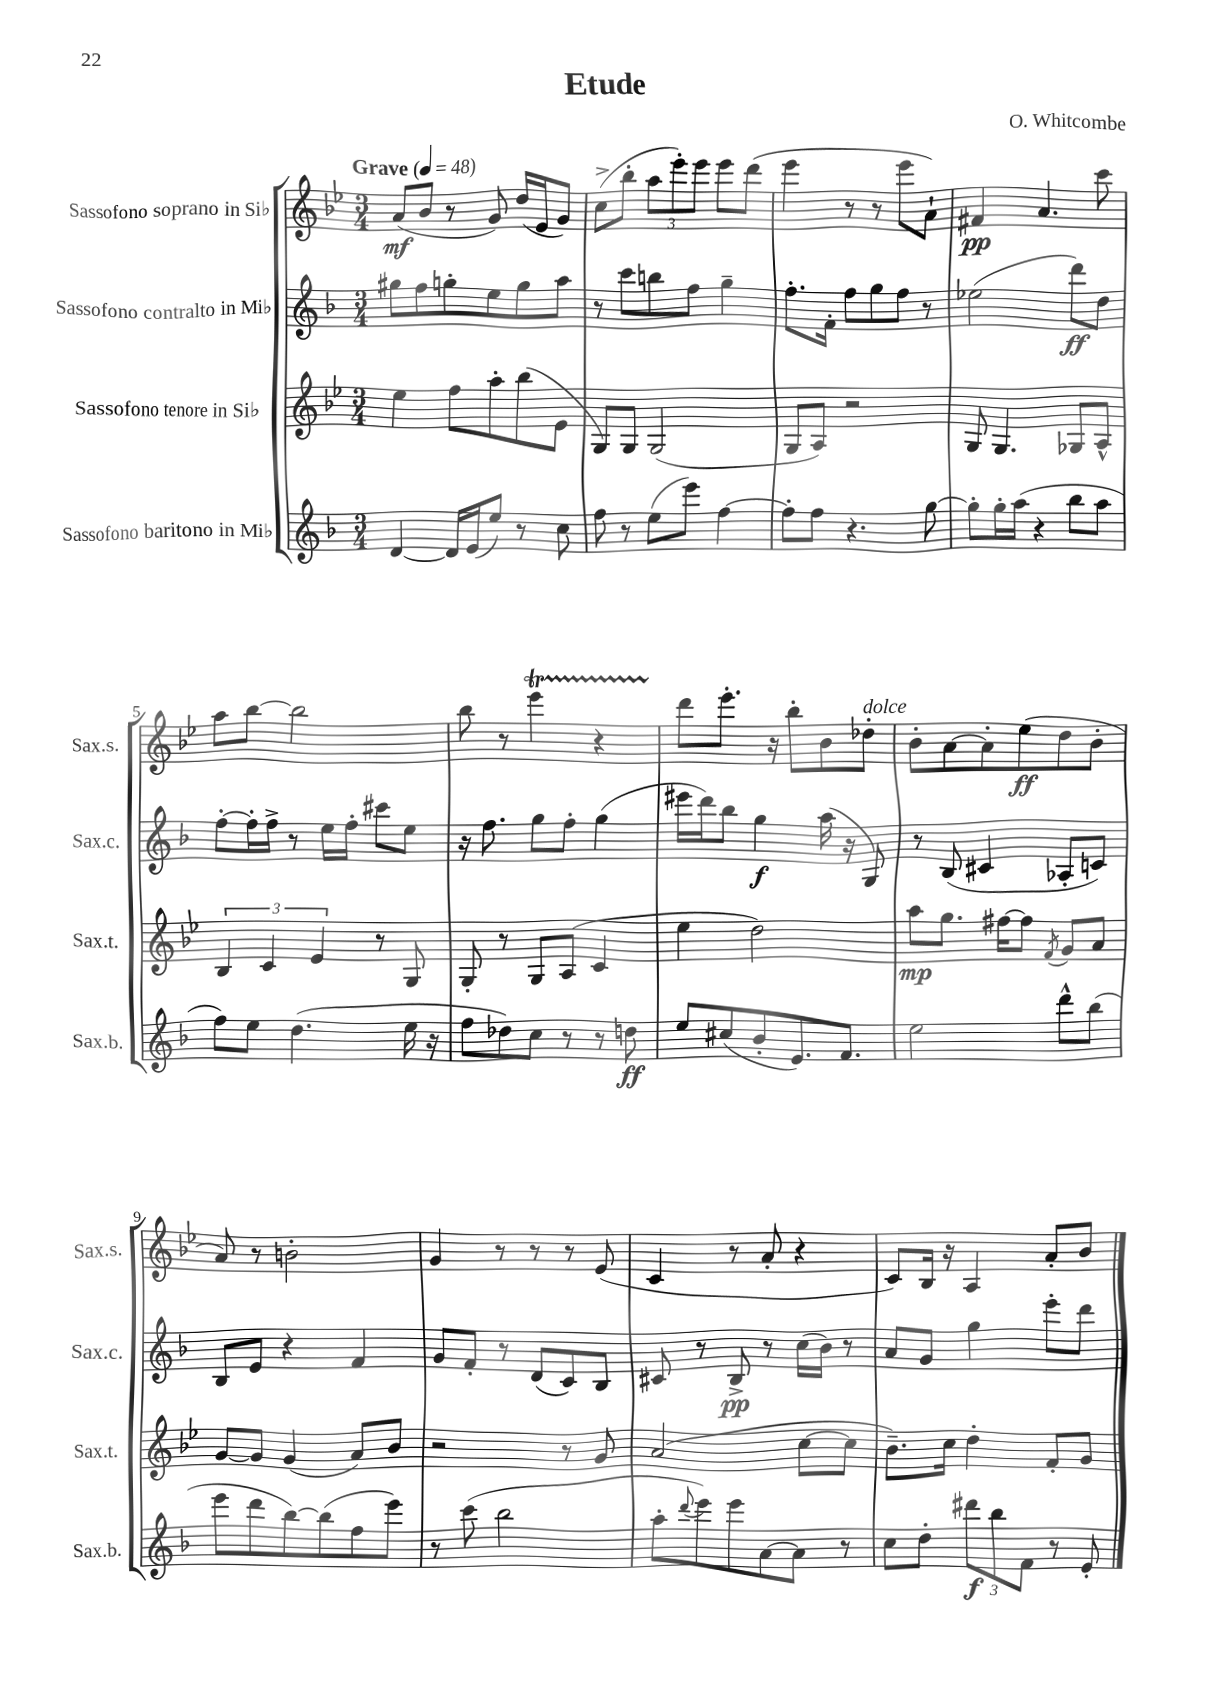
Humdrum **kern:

**kern	**dynam	**kern	**dynam	**kern	**dynam	**kern	**dynam
*part4	*part4	*part3	*part3	*part2	*part2	*part1	*part1
*staff4	*staff4	*staff3	*staff3	*staff2	*staff2	*staff1	*staff1
*I"Sassofono baritono in Mi♭	*	*I"Sassofono tenore in Si♭	*	*I"Sassofono contralto in Mi♭	*	*I"Sassofono soprano in Si♭	*
*I'Sax.b.	*	*I'Sax.t.	*	*I'Sax.c.	*	*I'Sax.s.	*
*clefG2	*	*clefG2	*	*clefG2	*	*clefG2	*
*k[b-]	*	*k[b-e-]	*	*k[b-]	*	*k[b-e-]	*
*M3/4	*	*M3/4	*	*M3/4	*	*M3/4	*
*MM48	*	*MM48	*	*MM48	*	*MM48	*
=1	=1	=1	=1	=1	=1	=1	=1
!	!	!	!	!	!	!LO:TX:a:B:t=Grave	!
[4d/	.	4ee-\	.	8gg#X\L	.	(8a/L	mf
.	.	.	.	8ff\	.	8b-/J	.
16d/LL]	.	8ff\L	.	8ggn'\	.	8r	.
(16e/J	.	.	.	.	.	.	.
8ee/J)	.	8aa'\	.	8ee\	.	8g/)	.
8r	.	(8bb-\	.	8gg\	.	(16dd/LL	.
.	.	.	.	.	.	16e-/J	.
8cc\	.	8e-\J	.	8aa\J	.	8g/J)	.
=2	=2	=2	=2	=2	=2	=2	=2
8ff\	.	8G/L)	.	8r	.	(8cc^\L	.
8r	.	8G/J	.	8ccc\L	.	8bb-'\J	.
(8ee\L	.	(2G/	.	8bbn\	.	12aa\L	.
.	.	.	.	.	.	12eee-'\)	.
8eee\J)	.	.	.	8ff\J	.	.	.
.	.	.	.	.	.	12eee-\J	.
[4ff\	.	.	.	4gg~\	.	8eee-\L	.
.	.	.	.	.	.	(8ddd\J	.
=3	=3	=3	=3	=3	=3	=3	=3
8ff'\L]	.	8G/L	.	8.ff'\L	.	4eee-\	.
8ff\J	.	8A/J)	.	.	.	.	.
.	.	.	.	16f'\Jk	.	.	.
4.r	.	2r	.	8ff\L	.	8r	.
.	.	.	.	8gg\	.	8r	.
.	.	.	.	8ff\J	.	8eee-\L	.
[8gg\	.	.	.	8r	.	8a`\J)	.
=4	=4	=4	=4	=4	=4	=4	=4
8gg'\L]	.	8G/	.	(2ee-X\	.	4f#X/	pp
16gg'\L	.	4.G/	.	.	.	.	.
(16aa\JJ	.	.	.	.	.	.	.
4r	.	.	.	.	.	4.a/	.
8bb-\L	.	8G-X/L	.	8ddd\L)	ff	.	.
8aa\J	.	8A^^/J	.	8dd\J	.	8ccc\	.
!!LO:LB:g=z
=5	=5	=5	=5	=5	=5	=5	=5
8ff\L)	.	6B-/	.	[8ff'\L	.	8aa\L	.
8ee\J	.	.	.	16ff'\L]	.	[8bb-\J	.
.	.	6c/	.	.	.	.	.
.	.	.	.	16ff^\JJ	.	.	.
(4.dd\	.	.	.	8r	.	2bb-\]	.
.	.	6e-/	.	.	.	.	.
.	.	.	.	16ee\LL	.	.	.
.	.	.	.	16ff'\JJ	.	.	.
.	.	8r	.	8ccc#X\L	.	.	.
16ee\	.	8G/	.	8ee\J	.	.	.
16r	.	.	.	.	.	.	.
=6	=6	=6	=6	=6	=6	=6	=6
8ff\L	.	8G'/	.	16r	.	8bb-\	.
.	.	.	.	8.ff\	.	.	.
8dd-X\)	.	8r	.	.	.	8r	.
8cc\J	.	8G/L	.	8gg\L	.	4eee-T\	.
8r	.	(8A/J	.	8ff'\J	.	.	.
8r	.	4c/	.	(4gg\	.	4r	.
8ddn\	ff	.	.	.	.	.	.
=7	=7	=7	=7	=7	=7	=7	=7
8ee/L	.	4ee-\	.	16eee#X\LL	.	8ddd\L	.
.	.	.	.	16ddd\J)	.	.	.
(8cc#X/	.	.	.	8bb-\J	.	8.eee-'\J	.
8b-'/	.	2dd\)	.	4gg\	f	.	.
.	.	.	.	.	.	16r	.
8.e/)	.	.	.	.	.	8bb-'\L	.
.	.	.	.	(16aa\	.	8b-\	.
8.f/J	.	.	.	16r	.	.	.
!	!	!	!	!	!	!LO:TX:a:i:t=dolce	!
.	.	.	.	8G/)	.	8dd-X'\J	.
=8	=8	=8	=8	=8	=8	=8	=8
2ee\	.	8aa\L	mp	8r	.	8b-'\L	.
.	.	8.gg\J	.	(8B-/	.	[8a\	.
.	.	.	.	4c#X/	.	8a'\]	.
.	.	[16ff#X\KL	.	.	.	.	.
.	.	8ff#\J]	.	.	.	(8ee-\	ff
.	.	8qf/	.	.	.	.	.
8ddd^^\L	.	8g/L	.	8A-X'/L	.	8dd\	.
(8bb-\J	.	8a/J	.	8cn/J)	.	8b-'\J	.
!!LO:LB:g=z
=9	=9	=9	=9	=9	=9	=9	=9
8eee\L	.	[8g/L	.	8B-/L	.	8a/)	.
8ddd\	.	8g/J]	.	8e/J	.	8r	.
[8bb-\)	.	(4g/	.	4r	.	2bn'\	.
(8bb-\]	.	.	.	.	.	.	.
8ff\	.	8a/L)	.	4f/	.	.	.
8eee\J)	.	8b-/J	.	.	.	.	.
=10	=10	=10	=10	=10	=10	=10	=10
8r	.	2r	.	8g/L	.	4g/	.
(8ccc\	.	.	.	8f'/J	.	.	.
2bb-\	.	.	.	8r	.	8r	.
.	.	.	.	(8d/L	.	8r	.
.	.	8r	.	8c/)	.	8r	.
.	.	8g/	.	8B-/J	.	(8e-/	.
=11	=11	=11	=11	=11	=11	=11	=11
8aa'\L	.	(2a/	.	8c#X/	.	4c/	.
8qqddd/	.	.	.	.	.	.	.
8eee\)	.	.	.	8r	.	.	.
8eee\	.	.	.	8B-^/	pp	8r	.
[8a\	.	.	.	8r	.	8a'/	.
8a\J]	.	[8cc\L	.	(16cc\LL	.	4r	.
.	.	.	.	16b-\JJ)	.	.	.
8r	.	8cc\J]	.	8r	.	.	.
=12	=12	=12	=12	=12	=12	=12	=12
8cc\L	.	8.b-~\L)	.	8a/L	.	8c/L)	.
8dd'\J	.	.	.	8g/J	.	16B-/Jk	.
.	.	16cc\Jk	.	.	.	16r	.
12ddd#X\L	f	4dd'\	.	4gg\	.	4A/	.
12bb-\	.	.	.	.	.	.	.
12f\J	.	.	.	.	.	.	.
8r	.	8f'/L	.	8eee'\L	.	8a'/L	.
8e'/	.	8g/J	.	8ddd\J	.	8b-/J	.
==	==	==	==	==	==	==	==
*-	*-	*-	*-	*-	*-	*-	*-
